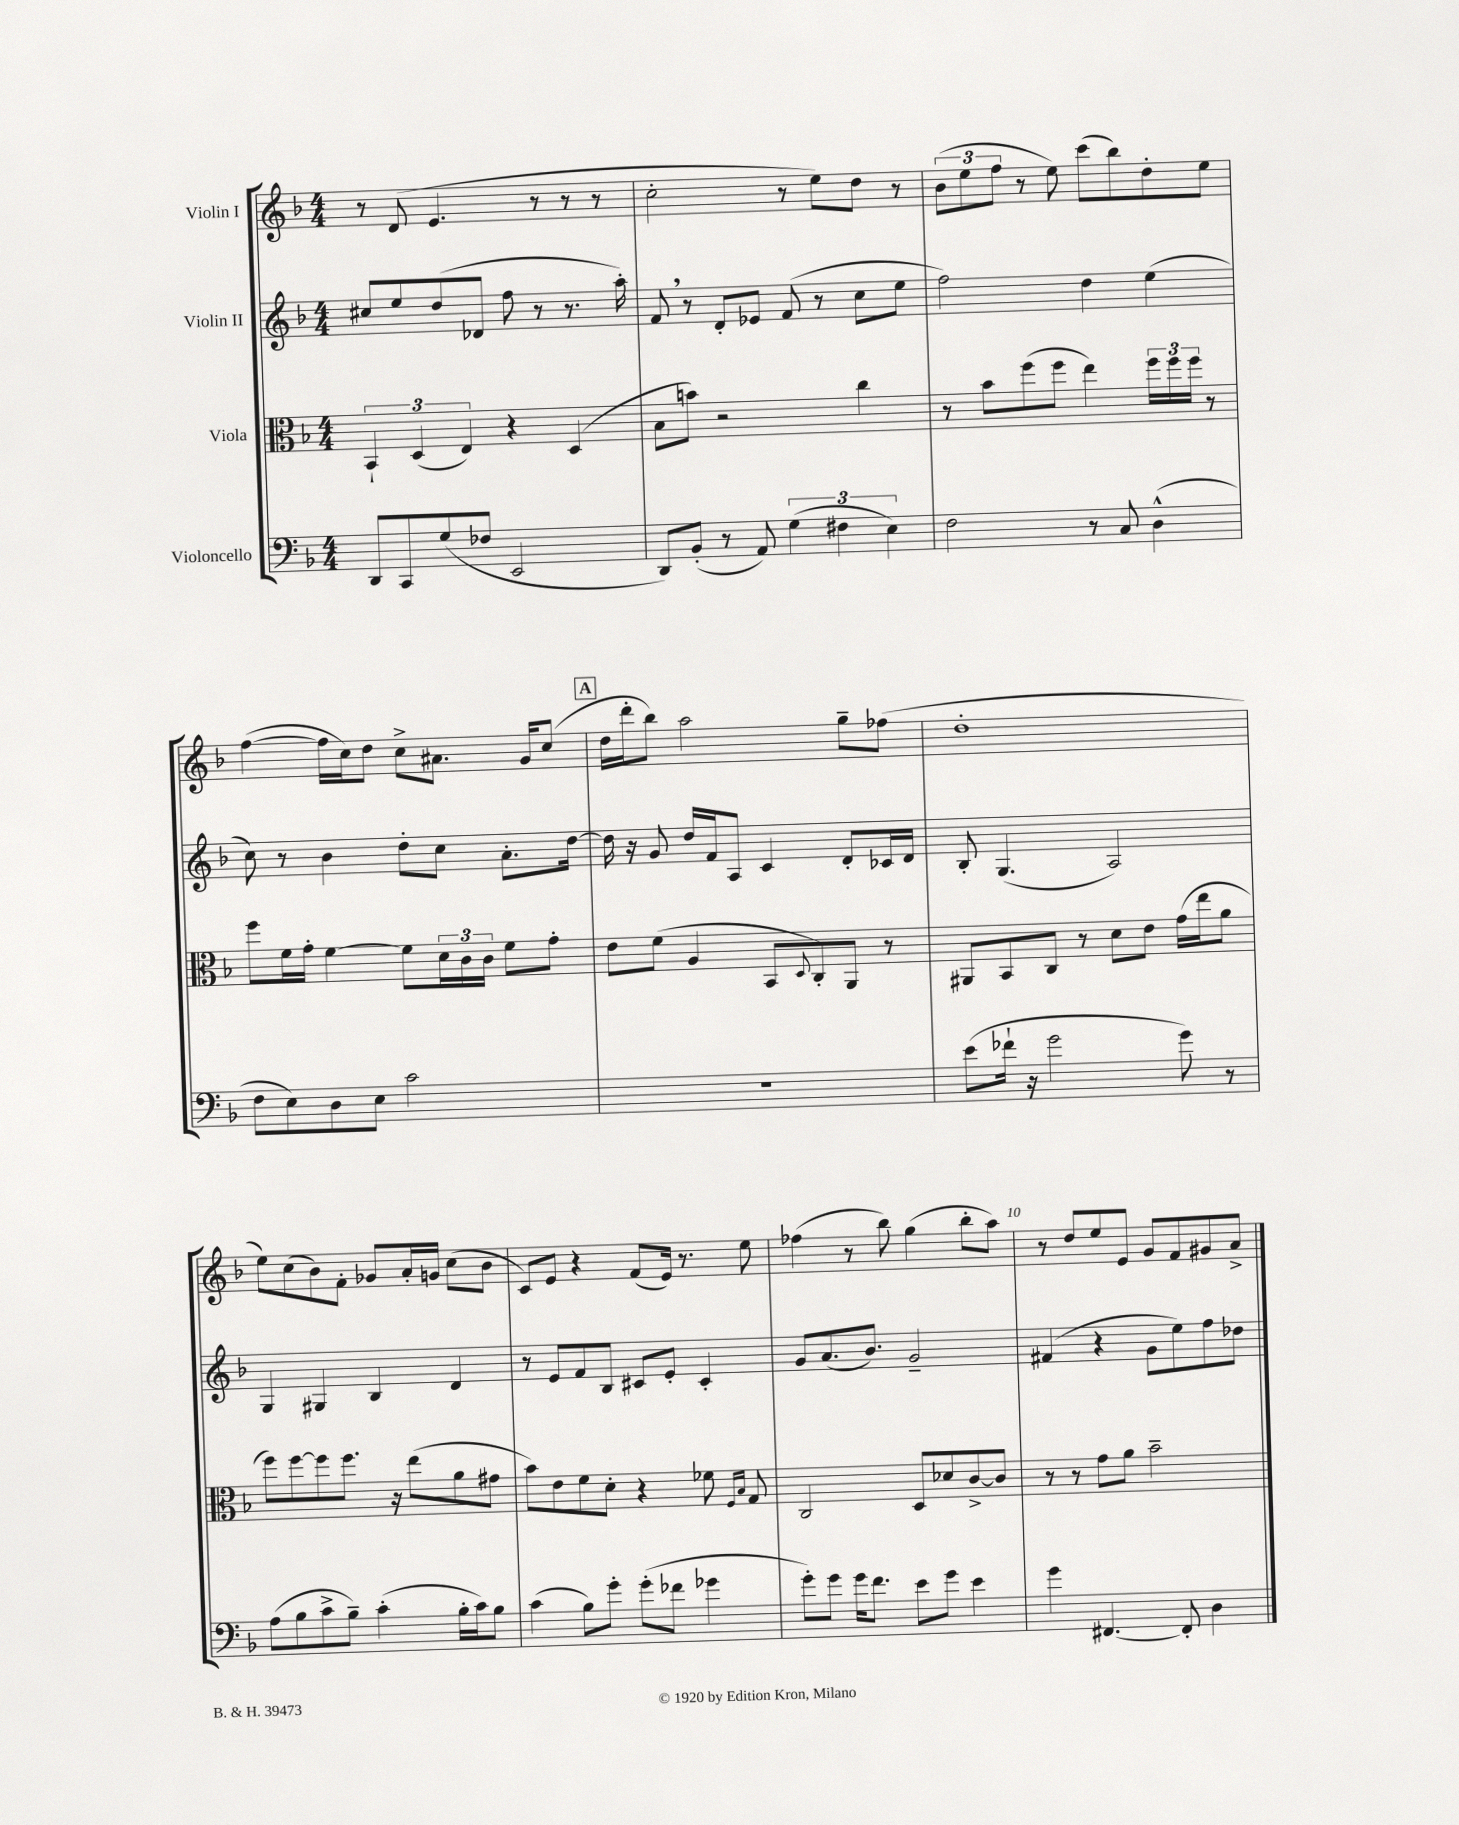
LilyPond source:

<<
\new StaffGroup <<
\new Staff = "s0" \with { instrumentName = "Violin I" } {
    \clef treble \key f \major \numericTimeSignature \time 4/4
    r8 d'8( e'4. r8 r8 r8 |
    c''2-. r8 e''8) d''8 r8 |
    \tuplet 3/2 { bes'8( e''8 f''8 } r8 e''8) c'''8( bes''8) d''8-. e''8 |
    f''4~( f''16 c''16) d''8 c''8-> ais'8. g'16 c''8( |
    \mark \markup { \box "A" } d''16 d'''16-. bes''8) a''2 g''8-- fes''8( |
    d''1-. |
    e''8) c''8( bes'8) f'8-. ges'8 a'16-. g'16 c''8( bes'8 |
    c'8) e'8 r4 f'8( e'16) r8. e''8 |
    fes''4( r8 bes''8) g''4( bes''8-. a''8) |
    r8 d''8 e''8 e'8 g'8 f'8 gis'8 a'8-> \bar "|." |
}
\new Staff = "s1" \with { instrumentName = "Violin II" } {
    \clef treble \key f \major \numericTimeSignature \time 4/4
    cis''8 e''8 d''8( des'8 f''8 r8 r8. a''16-.) |
    f'8 \breathe r8 d'8-. ees'8 f'8( r8 c''8 e''8 |
    f''2) d''4 e''4( |
    c''8) r8 bes'4 d''8-. c''8 a'8.-. d''16~ |
    \mark \markup { \box "A" } d''16 r16 g'8 d''16 f'16 a8 c'4 d'8-. ces'16 d'16 |
    bes8-. g4.( a2) |
    g4 gis4 bes4 d'4 |
    r8 e'8 f'8 bes8 cis'8 e'8-. cis'4-. |
    g'8 a'8.( bes'8.) g'2-- |
    fis'4( r4 g'8 e''8) f''8 des''8 \bar "|." |
}
\new Staff = "s2" \with { instrumentName = "Viola" } {
    \clef alto \key f \major \numericTimeSignature \time 4/4
    \tuplet 3/2 { bes,4-! d4( e4) } r4 d4( |
    bes8 b'8) r2 c''4 |
    r8 bes'8 f''8( f''8 e''4) \tuplet 3/2 { f''16 f''16 f''16 } r8 |
    f''8 f'16 g'16-. f'4~ f'8 \tuplet 3/2 { d'16 c'16 c'16 } f'8 g'8-. |
    \mark \markup { \box "A" } e'8 f'8( a4 bes,8 \appoggiatura { d8 } c8-.) a,8 r8 |
    ais,8 bes,8 c8 r8 d'8 e'8 g'16( e''16 a'8 |
    f''8) f''8~ f''8 f''8. r16 e''8( a'8 gis'8 |
    bes'8) e'8 f'8 d'8-. r4 fes'8 \grace { f16 bes16 } g8 |
    c2 d8 des'8 c'8~-> c'8 |
    r8 r8 g'8 a'8 bes'2-- \bar "|." |
}
\new Staff = "s3" \with { instrumentName = "Violoncello" } {
    \clef bass \key f \major \numericTimeSignature \time 4/4
    d,8 c,8 g8( fes8 e,2 |
    d,8) bes,8-.( r8 a,8) \tuplet 3/2 { g4( fis4 e4) } |
    f2 r8 c8 d4-^( |
    f8 e8) d8 e8 c'2 |
    \mark \markup { \box "A" } r1 |
    e'8( fes'16-! r16 g'2 g'8) r8 |
    a8( bes8 c'8-> bes8--) c'4-.( bes16-. c'16) bes8 |
    c'4( bes8) g'8-. g'8-.( fes'8 ges'4 |
    g'8-.) g'8 g'16 f'8. e'8 g'8 e'4 |
    g'4 fis,4.~ fis,8-. d4 \bar "|." |
}
>>
>>
\layout { \context { \Score \override BarNumber.break-visibility = ##(#f #t #t) barNumberVisibility = #(every-nth-bar-number-visible 5) } }
